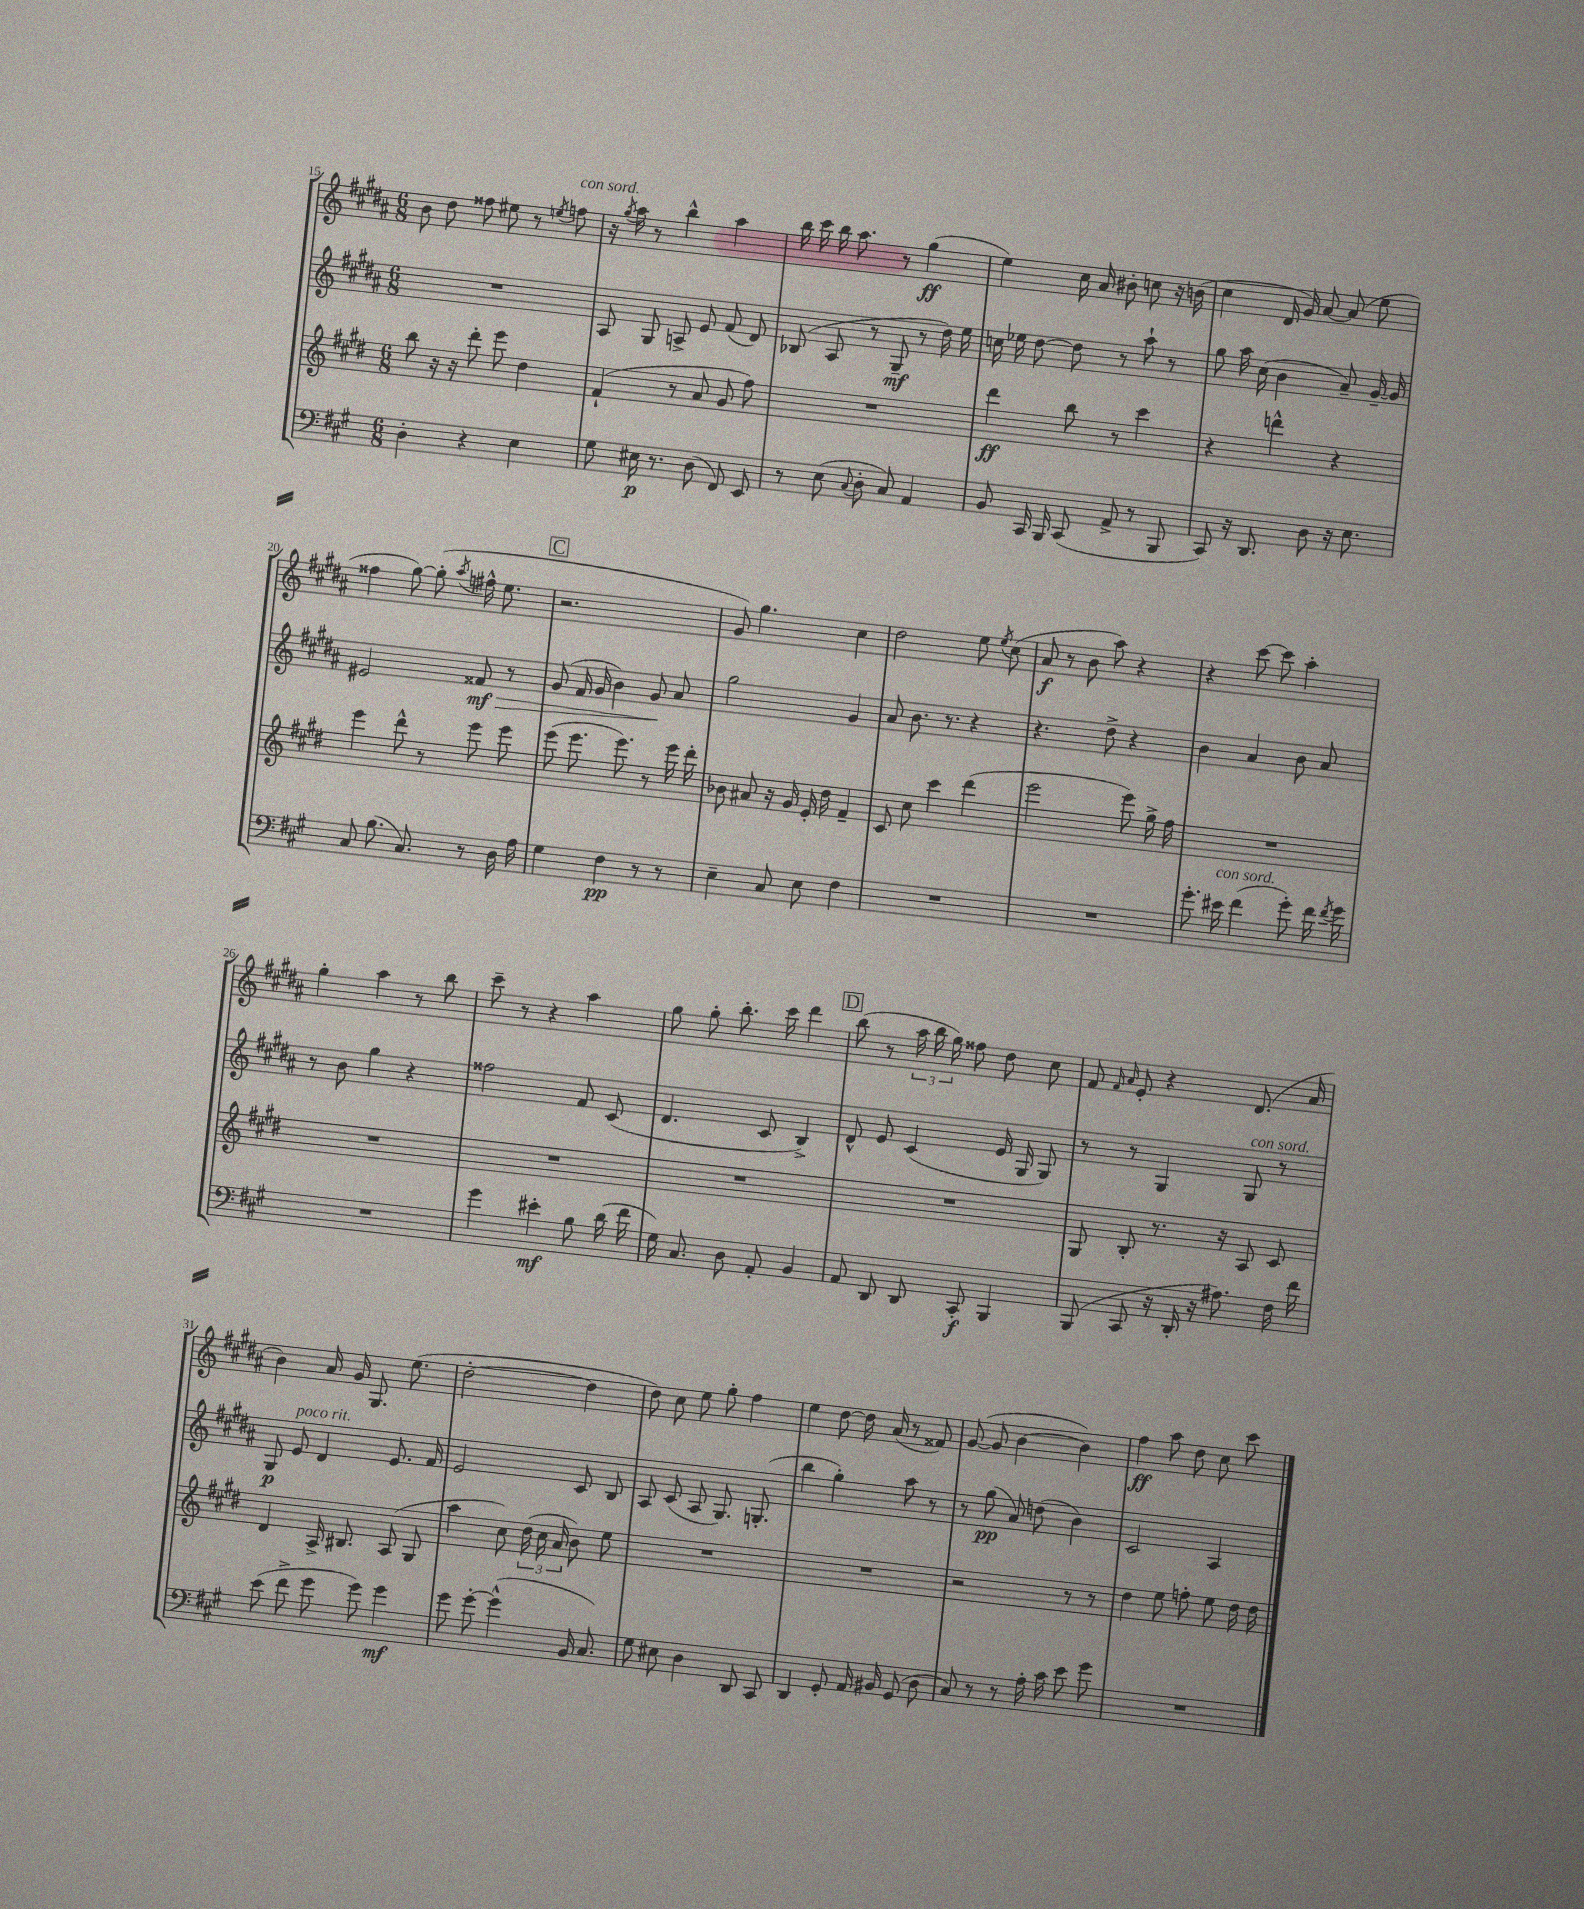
<<
\new StaffGroup <<
\new Staff = "s0" {
    \clef treble \key b \major \numericTimeSignature \time 6/8
    \autoBeamOff b'8 dis''8 fisis''8 eis''8 r8 \acciaccatura { e''8 } f''8^\markup { \italic "con sord." } |
    r16 \acciaccatura { gis''8 } ais''16 r8 b''4-^ ais''4 |
    b''16 cis'''16 b''16 ais''8. r8 gis''4\ff( |
    e''4) cis''16 ais'16 bis'8-. c''8 r16 b'16( |
    cis''4 dis'16 gis'16) ais'8~ ais'8( e''8 |
    fisis''4 gis''8~) gis''8-.( \acciaccatura { ais''8 } fis''16-^ e''8. |
    \mark \markup { \box "C" } r2. |
    gis'8) gis''4. cis''4 |
    dis''2 e''8 \acciaccatura { e''8 } cis''8( |
    ais'8\f r8 b'8 ais''8) r4 |
    r4 cis'''8~ cis'''8 ais''4-. |
    gis''4-. ais''4 r8 b''8 |
    cis'''8-- r8 r4 ais''4 |
    gis''8 gis''8-. b''8.-. cis'''16 dis'''4 |
    \mark \markup { \box "D" } b''8( r8 \tuplet 3/2 { ais''16 b''16 gis''16) } fisis''8 dis''8 cis''8 |
    fis'8 \grace { fis'16 ais'16 } e'8-. r4 dis'8.( ais'16 |
    b'4) ais'16 gis'16 gis8. e''8.( |
    dis''2~-. dis''4 |
    dis''8) cis''8 e''8 gis''8-. fis''4 |
    e''4 dis''8~ dis''16 ais'16( r8 fisis'8) |
    gis'8~( gis'8 b'4~ b'4) |
    fis''4\ff ais''8 dis''8 cis''8 cis'''8 \bar "|." |
}
\new Staff = "s1" {
    \clef treble \key b \major \numericTimeSignature \time 6/8
    \autoBeamOff R2. |
    ais8 gis8 a8-> e'8 fis'8( dis'8) |
    bes8( ais8 r8 gis8--\mf r8 dis''16) e''16 |
    c''16 ees''16 dis''8~ dis''8 r8 ais''8-! r8 |
    gis''8 ais''16 cis''16( b'4 ais'8--) gis'16~-- gis'16 |
    eis'2 fisis'8\mf\> r8 |
    \mark \markup { \box "C" } gis'8( fis'16 gis'16 b'4) gis'8\! ais'8 |
    gis''2 gis'4 |
    ais'8 b'8. r8. r4 |
    r4. dis''8-> r4 |
    b'4 ais'4 b'8 ais'8 |
    r8 b'8 gis''4 r4 |
    fisis''2 fis'8 cis'8( |
    dis'4. cis'8 b4->) |
    \mark \markup { \box "D" } dis'8-^ e'8 cis'4( e'16 gis16 gis8) |
    r8 r8 gis4 gis8^\markup { \italic "con sord." } r8 |
    gis8\p e'8^\markup { \italic "poco rit." } dis'4 e'8. fis'16 |
    e'2 cis'8 b8 |
    ais8 cis'8( ais8 gis8.) g8.-.( |
    b''4 gis''4-.) ais''8 r8 |
    r8 gis''8\pp( ais'8) d''8( b'4) |
    cis'2 ais4 \bar "|." |
}
\new Staff = "s2" {
    \clef treble \key e \major \numericTimeSignature \time 6/8
    \autoBeamOff b''8 r16 r16 dis'''8-. e'''8 dis''4 |
    fis'4-!( r8 a'8 gis'8 fis''8) |
    R2. |
    dis'''4\ff b''8 r8 cis'''4 |
    r4 d'''4-^ r4 |
    e'''4 dis'''8-^ r8 e'''8 e'''8 |
    \mark \markup { \box "C" } e'''8( e'''8. e'''8.) r8 e'''16 dis'''16-. |
    bes'8 ais'8 r16 gis'16 e'16-. dis''16 fis'4-- |
    cis'8 cis''8 cis'''4 dis'''4( |
    e'''2 e'''8) gis''16-> fis''16 |
    R2. |
    R2. |
    R2. |
    R2. |
    \mark \markup { \box "D" } R2. |
    gis8 b8-. r8. r16 a8 cis'8 |
    dis'4 a16-> bis8. a8( gis8 |
    a''4 cis''8) \tuplet 3/2 { dis''16( cis''16 a'16 } b'8) e''8 |
    R2. |
    R2. |
    r2 r8 r8 |
    dis''4 e''8 f''8-. e''8 dis''16 dis''16 \bar "|." |
}
\new Staff = "s3" {
    \clef bass \key a \major \numericTimeSignature \time 6/8
    \autoBeamOff d4-. r4 e4 |
    gis8 eis16\p r8. d8( fis,8) e,8 |
    r8 e8( \appoggiatura { cis8 } d8-. cis8) a,4 |
    b,8 cis,16 b,,16 cis,8( a,8-> r8 b,,8 |
    cis,8) r16 d,8. d8 r16 e8. |
    cis8 b8.( cis8.) r8 d16 a16 |
    \mark \markup { \box "C" } gis4 fis4\pp r8 r8 |
    e4-- cis8 e8 fis4 |
    R2. |
    R2. |
    gis'8.-. eis'16^\markup { \italic "con sord." } fis'4( gis'8-.) fis'16 \acciaccatura { fis'8 } gis'16 |
    R2. |
    gis'4 eis'4-.\mf b8 d'16( fis'16 |
    gis16) cis8. d8 a,8-. b,4 |
    \mark \markup { \box "D" } a,8 d,8 d,8 cis,8-.\f b,,4 |
    b,,8( cis,8 r16 d,16-. r16 ais8.) fis16 fis'16 |
    e'8( fis'8-> gis'8 gis'8) gis'4\mf |
    gis'8 gis'8~-. gis'4-^( b,16 cis8.) |
    gis8 eis8 d4 d,8 cis,8 |
    d,4 gis,8-. a,16 bis,16 gis,8( d8 |
    cis8) r8 r8 a16-. cis'16 e'8 gis'8 |
    R2. \bar "|." |
}
>>
>>
\layout { \context { \Score currentBarNumber = #15 } }
